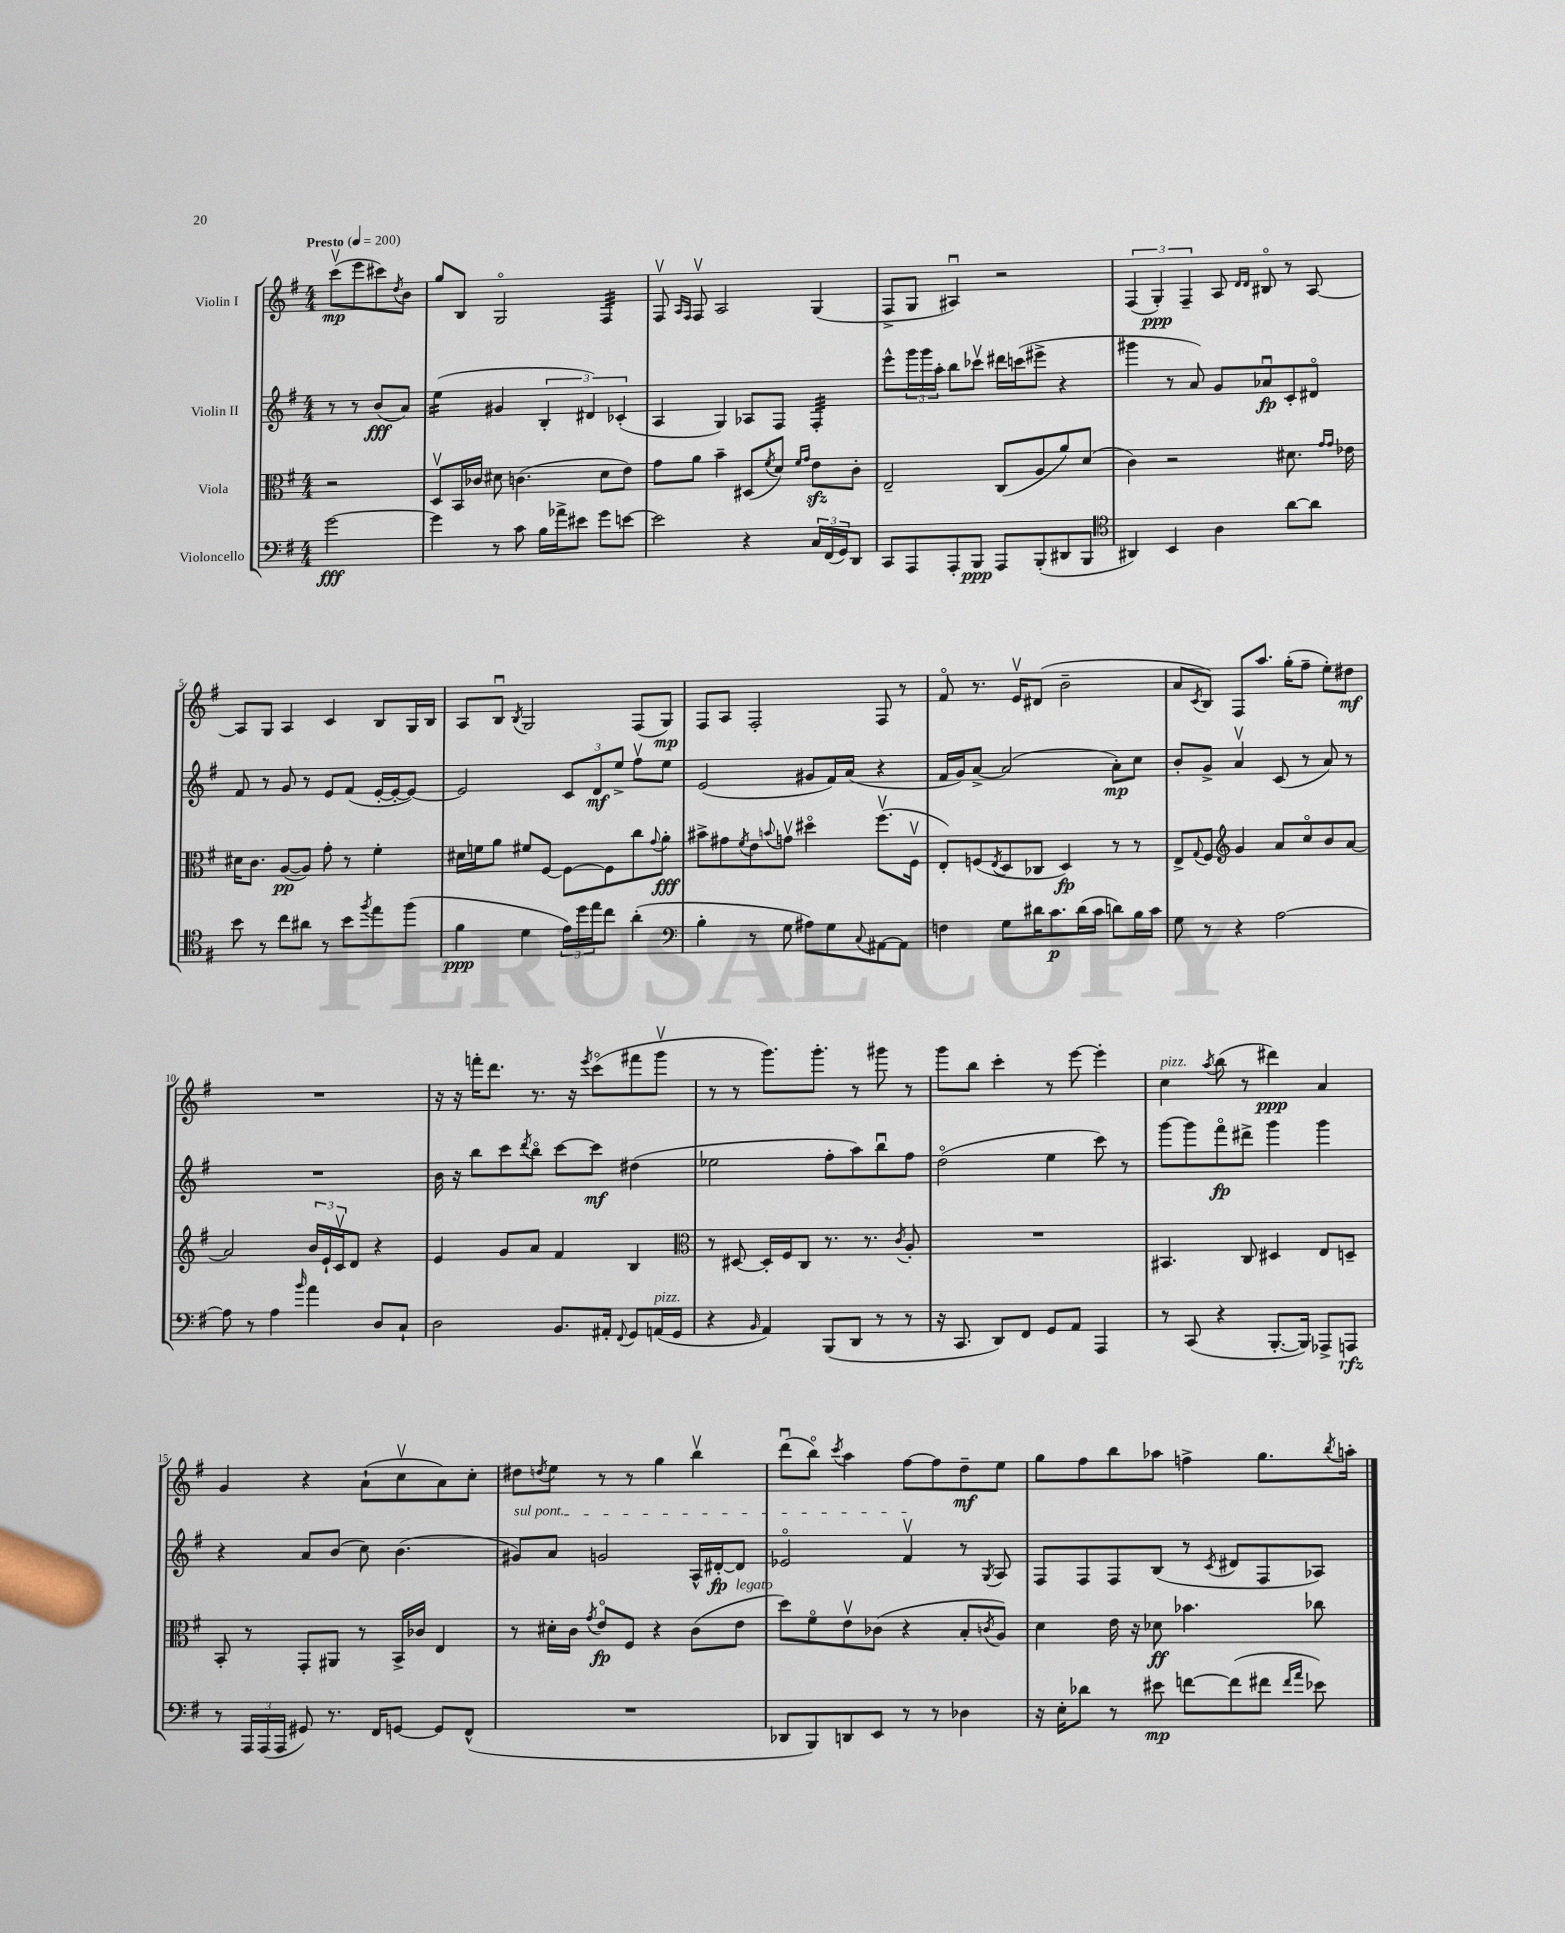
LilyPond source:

<<
\new StaffGroup <<
\new Staff = "s0" \with { instrumentName = "Violin I" } {
    \clef treble \key g \major \numericTimeSignature \time 4/4 \partial 2 \tempo "Presto" 4 = 200
    c'''8\upbow\mp( e'''8 cis'''8) \acciaccatura { d''8 } b'8 |
    g''8 b8 g2\flageolet fis4:32 |
    fis8\upbow \grace { a16 fis16 } fis8\upbow a2 g4( |
    fis8-> g8 ais4\downbow) r2 |
    \tuplet 3/2 { fis4( g4-.\ppp) fis4-- } a8 \grace { d'16 d'16 } bis8\flageolet r8 a8~ |
    a8 g8 a4 c'4 b8 g16 b16 |
    a8 b8\downbow \acciaccatura { b8 } g2 fis8( g8\mp) |
    fis8 a8 fis2-. fis8 r8 |
    fis'8\flageolet r8. e'16\upbow dis'8( b'2-- |
    a'8 \acciaccatura { c'8 } b8) fis8 a''8. g''16-.( fis''8-- e''8-.) dis''8\mf |
    R1 |
    r16 r16 f'''16-. d'''8. r8. r16 \acciaccatura { e'''8 } c'''8\flageolet( fis'''8 g'''8\upbow |
    r8 r8 g'''8.) g'''8.-. r8 gis'''8 r8 |
    g'''8 b''8 c'''4-. r8 e'''8~ e'''4-. |
    c''4^\markup { \italic "pizz." } \acciaccatura { a''8 } b''8( r8 dis'''4\ppp) a'4 |
    g'4 r4 a'8-!( c''8\upbow a'8) c''8-. |
    dis''8 \acciaccatura { d''8 } e''8 r8 r8 g''4 b''4\upbow |
    d'''8\downbow( b''8\flageolet) \acciaccatura { c'''8 } a''4 fis''8~ fis''8 d''8--\mf e''8 |
    g''8 fis''8 b''8 aes''8 f''4-> g''8. \acciaccatura { b''8 } a''16-. \bar "|." |
}
\new Staff = "s1" \with { instrumentName = "Violin II" } {
    \clef treble \key g \major \numericTimeSignature \time 4/4 \partial 2
    r8 r8 b'8\fff( a'8) |
    e''4:16( gis'4 \tuplet 3/2 { b4-. dis'4) ces'4-.( } |
    a4 g4) aes8 fis8 fis4:32-. |
    e'''8-^ \tuplet 3/2 { g'''16 g'''16 a''16-. } b''8 ces'''8\upbow dis'''16 c'''16( eis'''8-> r4 |
    gis'''4 r8 a'8) g'8 aes'8\downbow\fp c'8-. dis'8\flageolet |
    fis'8 r8 g'8 r8 e'8 fis'8( e'16~-. e'16~-. e'8~) |
    e'2 \tuplet 3/2 { c'8 d'8\mf e''8-> } fis''8\upbow e''8 |
    e'2( gis'8 fis'16) a'16( r4 |
    fis'16 g'16) a'8~-> a'2( a'8-.\mp) c''8 |
    b'8-. g'8-> a'4\upbow c'8( r8 a'8) r8 |
    R1 |
    b'16 r16 b''8 c'''8 \acciaccatura { d'''8 } b''8\flageolet c'''8~ c'''8\mf dis''4( |
    ees''2 fis''8-. a''8) b''8\downbow fis''8 |
    d''2\flageolet( e''4 c'''8) r8 |
    g'''8~ g'''8 fis'''8\flageolet\fp dis'''8-> g'''4 g'''4 |
    r4 a'8 b'8( c''8) b'4.( |
    \once \override TextSpanner.bound-details.left.text = \markup { \italic "sul pont." } gis'8\startTextSpan) a'8 g'2 a16-^ dis'16~-.\fp dis'8 |
    ees'2\flageolet fis'4\upbow\stopTextSpan r8 \acciaccatura { g8 } a8 |
    fis8 fis8 fis8 b8( r8 \acciaccatura { c'8 } dis'8 fis8 aes8) \bar "|." |
}
\new Staff = "s2" \with { instrumentName = "Viola" } {
    \clef alto \key g \major \numericTimeSignature \time 4/4 \partial 2
    r2 |
    d8\upbow b,16 ces'16 dis'8 c'4.( dis'8 e'8) |
    g'8 a'8 b'4-- dis8( \acciaccatura { fis'8 } d'8) \grace { fis'16 g'16 } e'8\sfz c'8-. |
    e2-- c8( a8 a'8) d'8( |
    c'4) r2 dis'8. \grace { g'16 g'16 } ees'16 |
    dis'16 c'8. a8~\pp( a8) g'8-. r8 fis'4-. |
    dis'16 f'16 a'8 fis'8 fis8~ fis8~ fis8 c''8 \appoggiatura { g'8 } a'8-.\fff |
    bis'8-> gis'8 \acciaccatura { fis'8 } e'8 \appoggiatura { b'8 } g'8\upbow dis''4\flageolet fis''8.\upbow( fis16\upbow |
    e8-.) f8( \acciaccatura { e8 } d8 ces8 d4\fp) r8 r8 |
    e8-> \appoggiatura { g8 } fis8 \clef treble g'4 a'8 c''8\flageolet b'8 a'8~ |
    a'2 \tuplet 3/2 { b'16 e'16-! c'16\upbow } d'8 r4 |
    e'4 g'8 a'8 fis'4 b4 |
    \clef alto r8 dis8~ dis16-. fis16 c8 r8. r8. \acciaccatura { c'8 } a8-. |
    R1 |
    bis,4. c8 dis4 e8 d8-- |
    b,8-. r8 g,8-. ais,8 r8 b,16-> ces'16 e4 |
    r8 dis'16-. c'16 \acciaccatura { g'8 } e'8\flageolet\fp fis8 r4 c'8( e'8^\markup { \italic "legato" } |
    d''8) fis'8\flageolet e'8\upbow ces'8( r4 b8-. \acciaccatura { c'8 } a8) |
    d'4 e'16 r16 des'8\ff bes'4. ces''8 \bar "|." |
}
\new Staff = "s3" \with { instrumentName = "Violoncello" } {
    \clef bass \key g \major \numericTimeSignature \time 4/4 \partial 2
    g'2~\fff |
    g'4 r8 c'8 b16 aes'16-> eis'8 g'8 e'8~ |
    e'2 r4 \tuplet 3/2 { c16 fis,16( g,16) } d,8 |
    c,8 a,,8 a,,8-. b,,8\ppp a,,8 b,,8-.( dis,8 b,,8 |
    \clef tenor ais,4) b,4 a4 a'8~ a'8 |
    b'8 r8 c''8 ais'8 r8 b'8 \acciaccatura { fis''8 } e''8 fis''8( |
    fis'4\ppp d'4 \tuplet 3/2 { e'16) d''16 e''16 } c''8 a'4-.( |
    \clef bass b4-. r8 g8 ais8) g8 \appoggiatura { c8 } ais,8~ ais,8 |
    f4 g8 dis'16 c'8.\p dis'16( c'16 d'8) b16 c'16 |
    g8 r8 r4 a2~ |
    a8 r8 a4 \grace { b'16 } a'4 d8 c8-! |
    d2 b,8. ais,16-. \appoggiatura { fis,8 } g,8 a,16^\markup { \italic "pizz." }( g,16 |
    r4 \grace { b,16 } a,4) b,,8( d,8 r8 r8 |
    r16 c,8. d,8) fis,8 g,8 a,8 a,,4 |
    r8 c,8( r4 b,,8.~-. b,,16) aes,,8-> a,,8\rfz |
    r8 \tuplet 3/2 { a,,16 a,,16( a,,16 } gis,8) r8. fis,16 g,8~ g,8 fis,8-^( |
    R1 |
    des,8 b,,8) d,8 e,8 r8 r8 des4 |
    r16 e16-. des'8 r8 eis'8\mp f'8~ f'8( fis'8 \grace { fis'16 a'16 } ees'8) \bar "|." |
}
>>
>>
